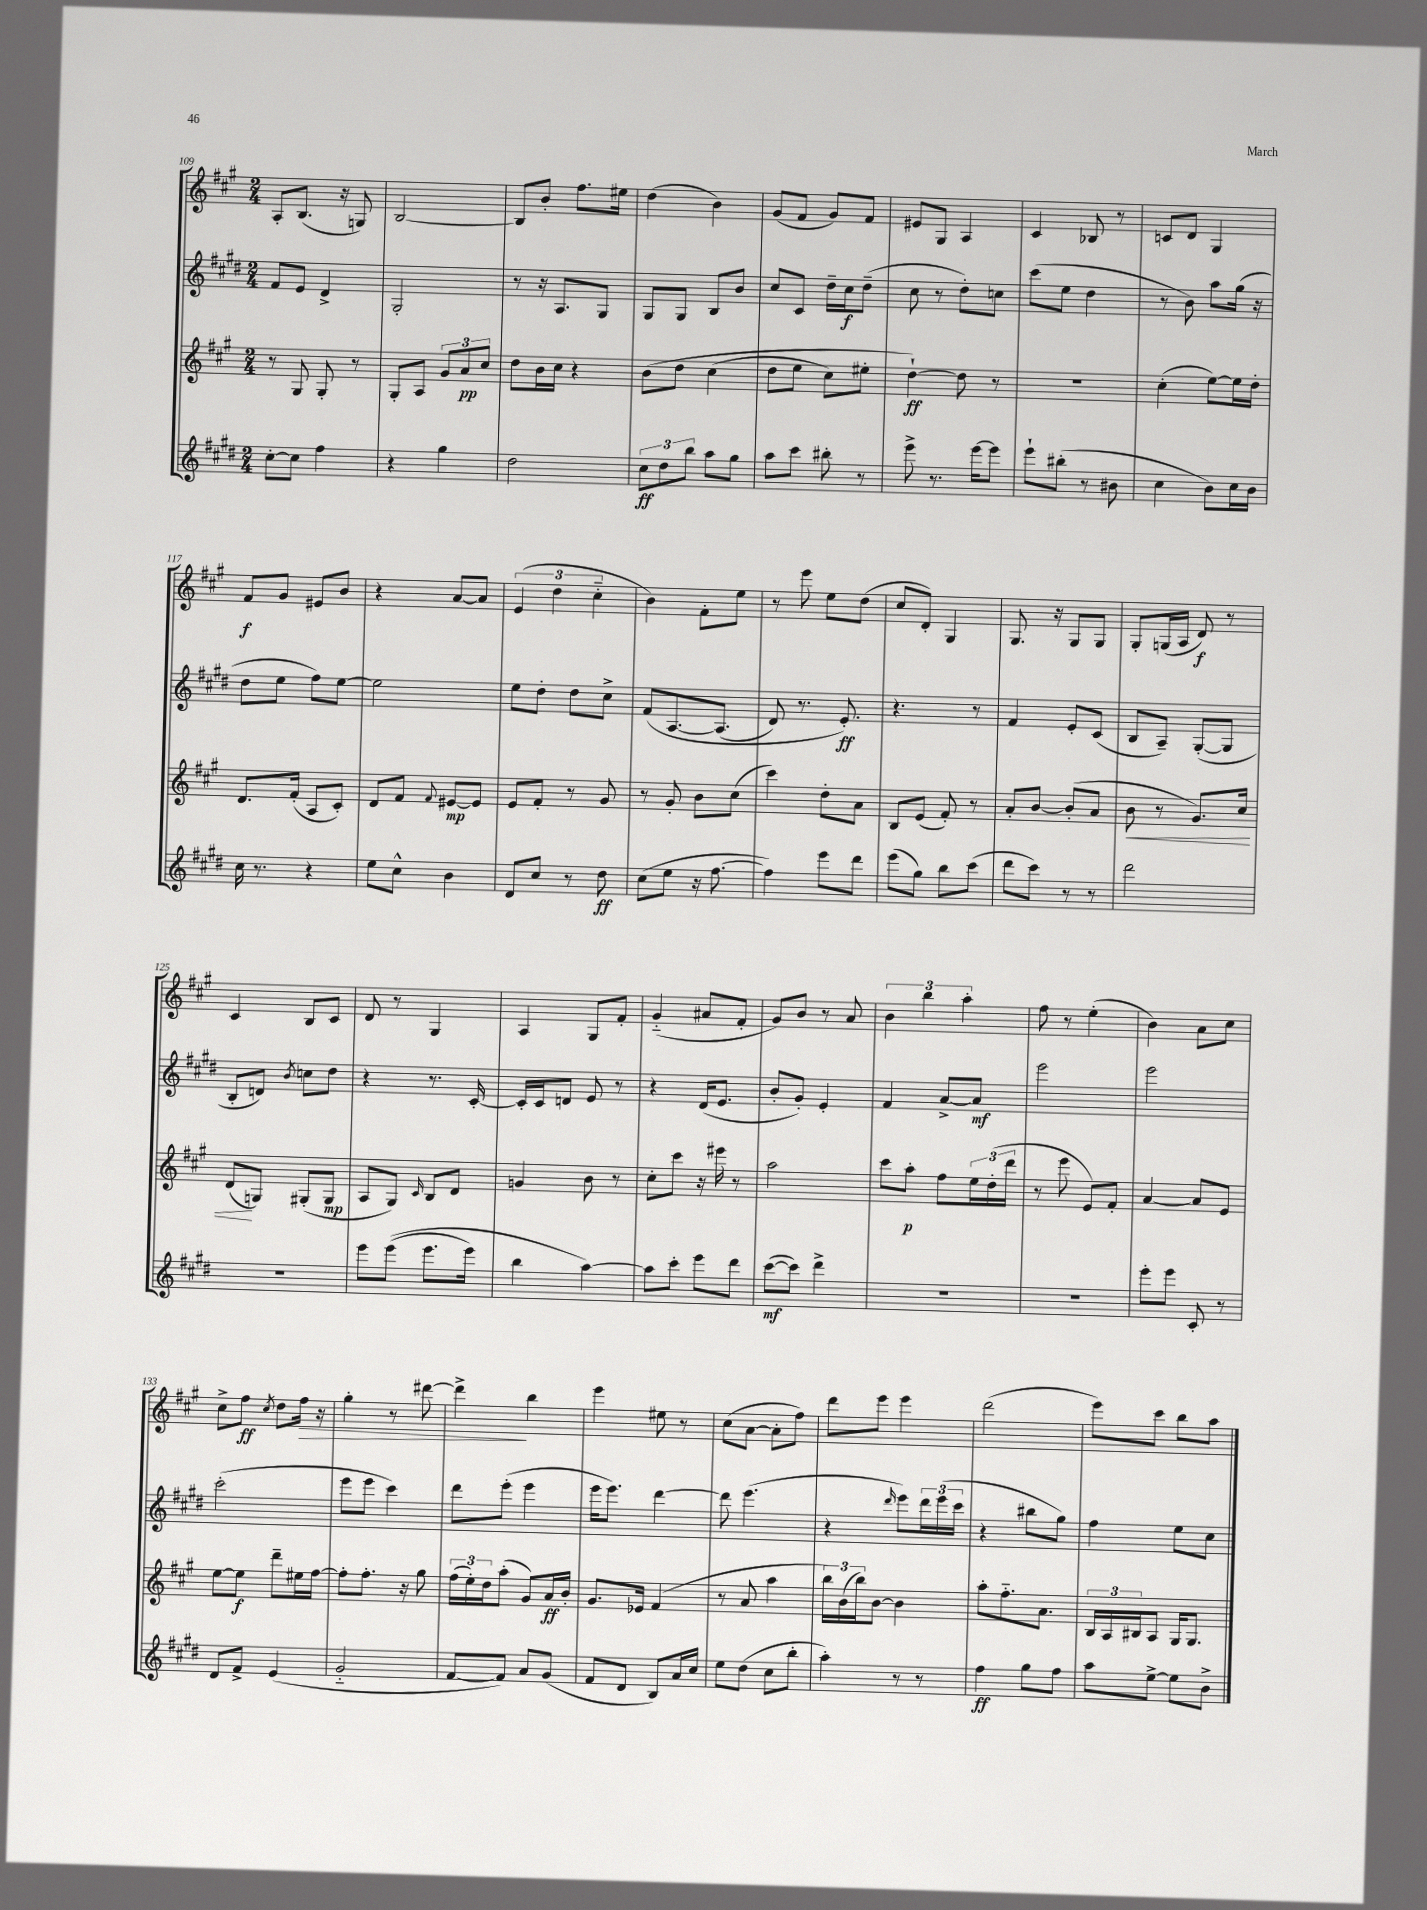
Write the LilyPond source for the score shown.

<<
\new StaffGroup <<
\new Staff = "s0" {
    \clef treble \key a \major \numericTimeSignature \time 2/4
    a8-. b8.( r16 g8) |
    b2~ |
    b8 b'8-. fis''8. eis''16 |
    d''4( b'4) |
    gis'8( fis'8 gis'8) fis'8 |
    eis'8 gis8 a4 |
    cis'4 bes8 r8 |
    c'8 d'8 gis4 |
    fis'8\f gis'8 eis'8 b'8 |
    r4 a'8~ a'8 |
    \tuplet 3/2 { e'4( d''4 cis''4-_ } |
    b'4) fis'8-. e''8 |
    r8 e'''8 e''8 d''8( |
    cis''8 d'8-.) gis4 |
    gis8. r16 gis8 gis8 |
    gis8-. g16( a16 d'8\f) r8 |
    cis'4 b8 cis'8 |
    d'8 r8 gis4 |
    a4 gis8 fis'8-. |
    gis'4-_( ais'8 fis'8-. |
    gis'8) b'8 r8 a'8 |
    \tuplet 3/2 { b'4 b''4 a''4-. } |
    fis''8 r8 e''4-.( |
    b'4) a'8 cis''8 |
    cis''8-> fis''8\ff \acciaccatura { cis''8 } d''8 fis''16\> r16 |
    gis''4-. r8 dis'''8~ |
    dis'''4->\! b''4 |
    e'''4 eis''8 r8 |
    cis''8( a'8~ a'8-. fis''8) |
    d'''8 e'''8 e'''4 |
    d'''2( |
    e'''8) cis'''8 b''8 a''8 \bar "|." |
}
\new Staff = "s1" {
    \clef treble \key e \major \numericTimeSignature \time 2/4
    fis'8 e'8 dis'4-> |
    gis2-. |
    r8 r16 a8. gis8 |
    gis8 gis8 b8 b'8 |
    cis''8 cis'8 dis''16-- cis''16\f dis''8--( |
    cis''8 r8 dis''8-.) c''8 |
    cis'''8( e''8 dis''4 |
    r8 b'8) a''8 gis''16( r16 |
    dis''8 e''8 fis''8) e''8~ |
    e''2 |
    e''8 dis''8-. dis''8 cis''8-> |
    fis'8\( a8.~ a8.( |
    dis'8) r8. e'8.-.\ff\) |
    r4. r8 |
    fis'4 e'8-. cis'8( |
    b8 a8--) gis8~-.( gis8 |
    b8-. d'8) \acciaccatura { b'8 } c''8 dis''8 |
    r4 r8. cis'16~-. |
    cis'16-. cis'16 d'8 e'8 r8 |
    r4 dis'16( e'8. |
    b'8-. gis'8-.) e'4-. |
    fis'4 a'8~-> a'8\mf |
    e'''2 |
    e'''2 |
    cis'''2-.( |
    e'''8 e'''8 cis'''4) |
    dis'''8 e'''8-.( e'''4 |
    e'''16 e'''8.) dis'''4~ |
    dis'''8 e'''4.( |
    r4 \grace { dis'''16 } e'''8) \tuplet 3/2 { dis'''16 e'''16( cis'''16 } |
    r4 bis''8 gis''8) |
    fis''4 e''8 cis''8 \bar "|." |
}
\new Staff = "s2" {
    \clef treble \key a \major \numericTimeSignature \time 2/4
    r8 gis8 gis8-. r8 |
    gis8-. a8 \tuplet 3/2 { gis'8 a'8\pp cis''8 } |
    d''8 b'16 cis''16 r4 |
    b'8\( d''8 cis''4( |
    d''8 e''8 cis''8) eis''8-. |
    d''4~-!\ff\) d''8 r8 |
    r2 |
    cis''4-.( e''8~) e''16 d''16-. |
    d'8. fis'16-.( a8 cis'8-.) |
    d'8 fis'8 \appoggiatura { fis'8 } eis'8~\mp eis'8 |
    e'8 fis'8-. r8 gis'8 |
    r8 gis'8-. b'8 cis''8( |
    cis'''4) d''8-. a'8 |
    b8 e'8( fis'8-.) r8 |
    a'8-. b'8~ b'8-.( a'8 |
    b'8\< r8 gis'8.) cis''16 |
    d'8\!( g8) gis8-.( gis8\mp |
    a8 gis8) \grace { cis'16 } b8 d'8 |
    g'4 b'8 r8 |
    cis''8-. cis'''8 r16 eis'''16 r8 |
    a''2 |
    cis'''8 a''8-.\p fis''8 \tuplet 3/2 { e''16 d''16-.( d'''16 } |
    r8 e'''8 e'8) fis'8-. |
    a'4~ a'8 e'8 |
    e''8~ e''8\f d'''8-- eis''16 fis''16~ |
    fis''8-. fis''8.-. r16 gis''8 |
    \tuplet 3/2 { fis''16( e''16-.) d''16 } a''8-.( gis'8) a'16\ff b'16-. |
    gis'8. ees'16 fis'4( |
    r8 a'8 a''4 |
    \tuplet 3/2 { b''16) b'16( b''16) } b'8~ b'4 |
    a''8-. fis''8.-_ a'8. |
    \tuplet 3/2 { b16 a16 bis16 } a8 gis16 gis8. \bar "|." |
}
\new Staff = "s3" {
    \clef treble \key e \major \numericTimeSignature \time 2/4
    cis''8~-. cis''8 fis''4 |
    r4 gis''4 |
    dis''2 |
    \tuplet 3/2 { cis''8\ff dis''8 b''8 } a''8 gis''8 |
    a''8 cis'''8 bis''8-. r8 |
    e'''8-> r8. e'''16~ e'''8 |
    e'''8-! bis''8-.( r8 bis'8 |
    cis''4 b'8) cis''16 b'16 |
    cis''16 r8. r4 |
    e''8 cis''8-^ b'4 |
    dis'8 cis''8 r8 dis''8\ff |
    cis''8( e''8 r16 fis''8.~ |
    fis''4) e'''8 dis'''8 |
    e'''8( gis''8) b''8 cis'''8( |
    dis'''8 cis'''8) r8 r8 |
    dis'''2 |
    R2 |
    e'''8 e'''8(\( e'''8. e'''16) |
    b''4 a''4~\) |
    a''8 cis'''8-. e'''8 dis'''8 |
    cis'''8~\mf( cis'''8) dis'''4-> |
    r2 |
    r2 |
    e'''8-. e'''8 cis'8-. r8 |
    dis'8 fis'8-> e'4( |
    gis'2-_ |
    fis'8~ fis'8) a'8 gis'8( |
    fis'8 dis'8 b8) a'16 cis''16 |
    e''8 dis''8( cis''8 b''8-. |
    a''4-.) r8 r8 |
    fis''4\ff gis''8 fis''8 |
    a''8 e''8~-> e''8 b'8-> \bar "|." |
}
>>
>>
\layout { \context { \Score currentBarNumber = #109 } }
